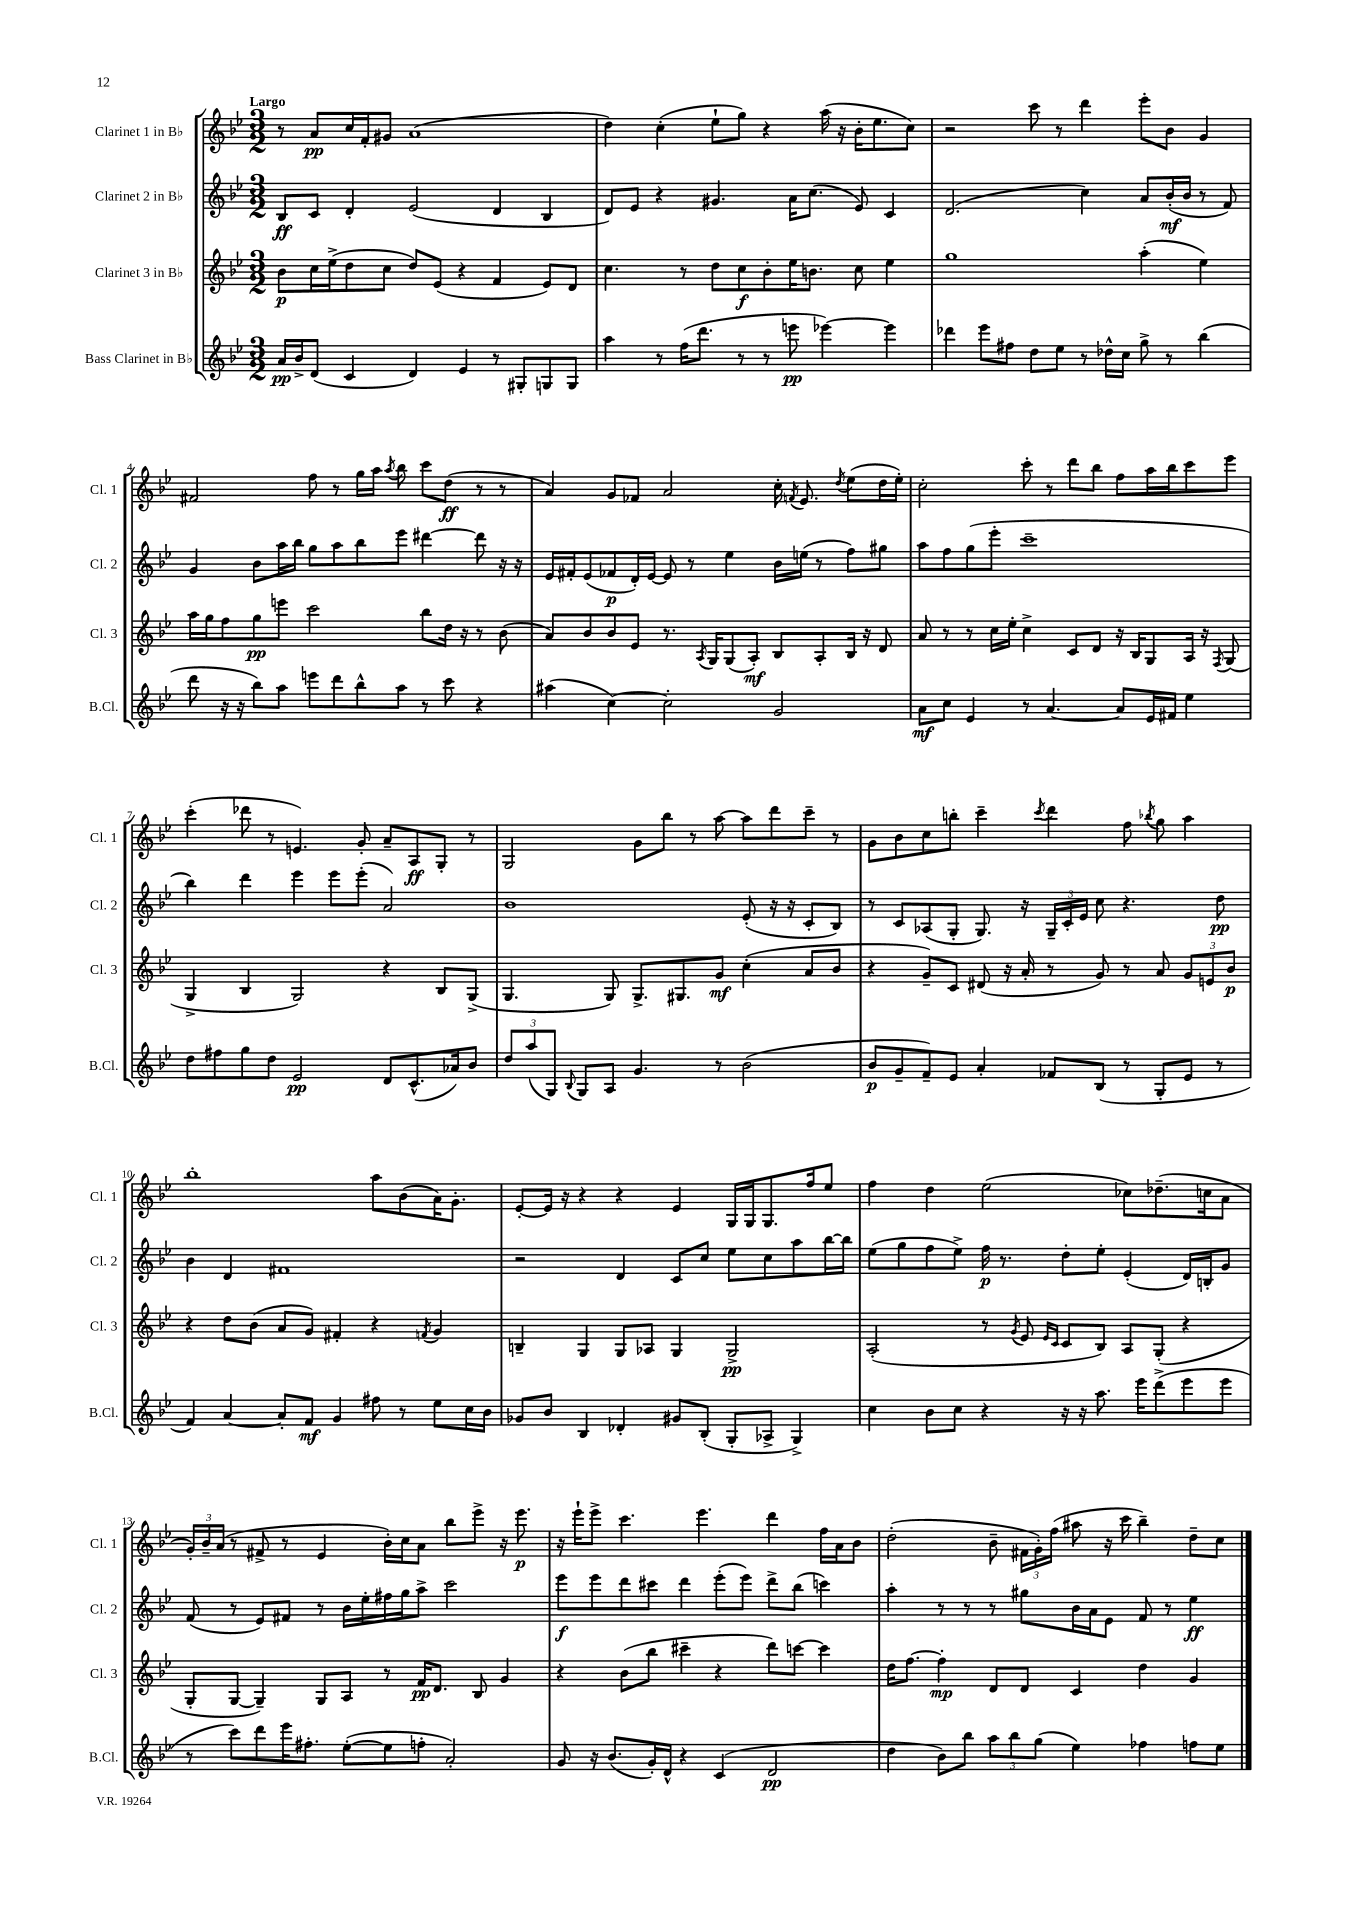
<<
\new StaffGroup <<
\new Staff = "s0" \with { instrumentName = "Clarinet 1 in Bb" shortInstrumentName = "Cl. 1" } {
    \clef treble \key bes \major \numericTimeSignature \time 3/2 \tempo "Largo"
    \autoBeamOff r8 a'8[\pp c''16 f'16-. gis'8] a'1( |
    d''4) c''4-.( ees''8[-! g''8]) r4 a''16( r16 bes'16[-. ees''8. c''8]) |
    r2 c'''8 r8 d'''4 ees'''8[-. bes'8] g'4 |
    fis'2 f''8 r8 g''16[ a''16] \acciaccatura { a''8 } bes''8 c'''8[ d''8]\ff( r8 r8 |
    a'4) g'8[ fes'8] a'2 c''16-. \acciaccatura { f'8 } ees'8. \acciaccatura { d''8 } ees''8[( d''16 ees''16]-.) |
    c''2-. c'''8-. r8 d'''8[ bes''8] f''8[ a''16 bes''16 c'''8 ees'''8] |
    c'''4-.( des'''8 r8 e'4.) g'8-. a'8[-- a8\ff g8]-. r8 |
    g2 g'8[ bes''8] r8 a''8~ a''8[ d'''8 c'''8]-- r8 |
    g'8[ bes'8 c''8 b''8]-. c'''4-- \acciaccatura { c'''8 } d'''4 f''8 \acciaccatura { bes''8 } g''8 a''4 |
    bes''1-. a''8[ bes'8( a'16) g'8.]-. |
    ees'8[~-. ees'16] r16 r4 r4 ees'4 g16[ g16 g8. f''16 ees''8] |
    f''4 d''4 ees''2( ces''8[) des''8.--( c''16 a'8] |
    \tuplet 3/2 { g'16[-.) bes'16-- a'16]( } r8 fis'8-> r8 ees'4 bes'16[-.) c''16 a'8] bes''8[ ees'''8]-> r16 ees'''8.\p |
    r16 ees'''16[-! ees'''8]-> c'''4. ees'''4. d'''4 f''16[ a'16 bes'8] |
    d''2-.( bes'8-- \tuplet 3/2 { fis'16[ g'16-.) f''16]( } ais''8 r16 c'''16 bes''4--) d''8[-- c''8] \bar "|." |
}
\new Staff = "s1" \with { instrumentName = "Clarinet 2 in Bb" shortInstrumentName = "Cl. 2" } {
    \clef treble \key bes \major \numericTimeSignature \time 3/2
    \autoBeamOff bes8[\ff c'8] d'4-. ees'2( d'4 bes4 |
    d'8[) ees'8] r4 gis'4. a'16[ c''8.]( ees'8) c'4 |
    d'2.( c''4) a'8[ bes'16-.\mf( bes'16] r8 f'8) |
    g'4 bes'8[ a''16 bes''16] g''8[ a''8 bes''8 ees'''8] dis'''4~ dis'''8 r16 r16 |
    ees'16[ fis'16-. ees'8( fes'8\p d'16-.) ees'16]~ ees'8 r8 ees''4 bes'16[ e''16]( r8 f''8[) gis''8] |
    a''8[ f''8 g''8( ees'''8]-. c'''1-- |
    bes''4) d'''4 ees'''4 ees'''8[ ees'''8]-.( a'2) |
    bes'1 ees'8-.( r16 r16 c'8[-. bes8]) |
    r8 c'8[ aes8( g8]-. g8.) r16 \tuplet 3/2 { g16[-- c'16-. ees'16] } c''8 r4. d''8\pp |
    bes'4 d'4 fis'1 |
    r2 d'4 c'8[ c''8] ees''8[ c''8 a''8 bes''16~ bes''16] |
    ees''8[( g''8 f''8 ees''8]->) f''16\p r8. d''8[-. ees''8]-. ees'4-.( d'16[) b16-. g'8] |
    f'8( r8 ees'8[) fis'8] r8 bes'16[ ees''16-. fis''16 g''16 a''8]-> c'''2 |
    ees'''8[\f ees'''8 d'''8 cis'''8] d'''4 ees'''8[-.( ees'''8]) d'''8[-> bes''8]( c'''4) |
    a''4-. r8 r8 r8 gis''8[ bes'16 a'16 ees'8] f'8 r8 ees''4\ff \bar "|." |
}
\new Staff = "s2" \with { instrumentName = "Clarinet 3 in Bb" shortInstrumentName = "Cl. 3" } {
    \clef treble \key bes \major \numericTimeSignature \time 3/2
    \autoBeamOff bes'8[\p c''16 ees''16->( d''8 c''8] d''8[) ees'8]( r4 f'4 ees'8[) d'8] |
    c''4. r8 d''8[ c''8\f bes'8-. ees''16 b'8.] c''8 ees''4 |
    g''1 a''4-.( ees''4) |
    a''16[ g''16 f''8 g''8\pp e'''8] c'''2 bes''8[ d''16] r16 r8 bes'8( |
    a'8[) bes'8 bes'8 ees'8] r8. \acciaccatura { a8 } g16[ g8( a8]-.\mf) bes8[ a8-. bes16] r16 d'8 |
    a'8 r8 r8 c''16[ ees''16]-. c''4-> c'8[ d'8] r16 bes16[ g8 a16] r16 \acciaccatura { f8 } g8( |
    g4-> bes4 g2) r4 bes8[ g8]->( |
    g4. g8) g8.[-> gis8. g'8]\mf c''4-.( a'8[ bes'8] |
    r4 g'8[--) c'8] dis'8( r16 a'16-. r8 g'8) r8 a'8 \tuplet 3/2 { g'8[ e'8 bes'8]\p } |
    r4 d''8[ bes'8]( a'8[ g'8]) fis'4-. r4 \acciaccatura { f'8 } g'4 |
    b4-- g4 g8[ aes8] g4 g2->\pp |
    a2-.( r8 \acciaccatura { g'8 } ees'8 \grace { ees'16[ c'16] } c'8[ bes8]) a8[ g8]-.( r4 |
    g8[-. g8]~ g4--) g8[ a8] r8 f'16[\pp d'8.] bes8 g'4 |
    r4 bes'8[( bes''8] cis'''4-- r4 d'''8[) c'''8]~ c'''4 |
    d''16[ f''8.]~ f''4-.\mp d'8[ d'8] c'4 d''4 g'4 \bar "|." |
}
\new Staff = "s3" \with { instrumentName = "Bass Clarinet in Bb" shortInstrumentName = "B.Cl." } {
    \clef treble \key bes \major \numericTimeSignature \time 3/2
    \autoBeamOff a'16[\pp bes'16-> d'8]( c'4 d'4) ees'4 r8 gis8[-. g8 g8] |
    a''4 r8 f''16[( d'''8.] r8 r8 e'''8\pp ees'''4~) ees'''4 |
    des'''4 ees'''8[ fis''8] d''8[ ees''8] r8 des''16[-^ c''16] g''8-> r8 bes''4( |
    d'''8 r16 r16 bes''8[) a''8] e'''8[ d'''8 bes''8-^ a''8] r8 c'''8 r4 |
    ais''4( c''4~) c''2-. g'2 |
    a'8[\mf c''8] ees'4 r8 a'4.~ a'8[ ees'16 fis'16] ees''4 |
    d''8[ fis''8 g''8 d''8] ees'2\pp d'8[ c'8.-^( aes'16) bes'8] |
    \tuplet 3/2 { d''8[ a''8( g8]) } \appoggiatura { bes8 } g8[ a8] g'4. r8 bes'2( |
    bes'8[\p g'8-- f'8--) ees'8] a'4-. fes'8[ bes8]( r8 g8[-. ees'8] r8 |
    f'4) a'4~ a'8[-. f'8]\mf g'4 fis''8 r8 ees''8[ c''16 bes'16] |
    ges'8[ bes'8] bes4 des'4-. gis'8[ bes8]-.( g8[-. aes8]-> g4->) |
    c''4 bes'8[ c''8] r4 r16 r16 a''8. ees'''16[ d'''8->( ees'''8 ees'''8] |
    r8 c'''8[) d'''8 ees'''16 fis''8.]-. ees''8[~-.( ees''8 f''8]-. a'2-.) |
    g'8 r16 bes'8.[( g'16-.) d'16]-^ r4 c'4( d'2\pp |
    d''4 bes'8[) bes''8] \tuplet 3/2 { a''8[ bes''8 g''8]( } ees''4) fes''4 f''8[ ees''8] \bar "|." |
}
>>
>>
